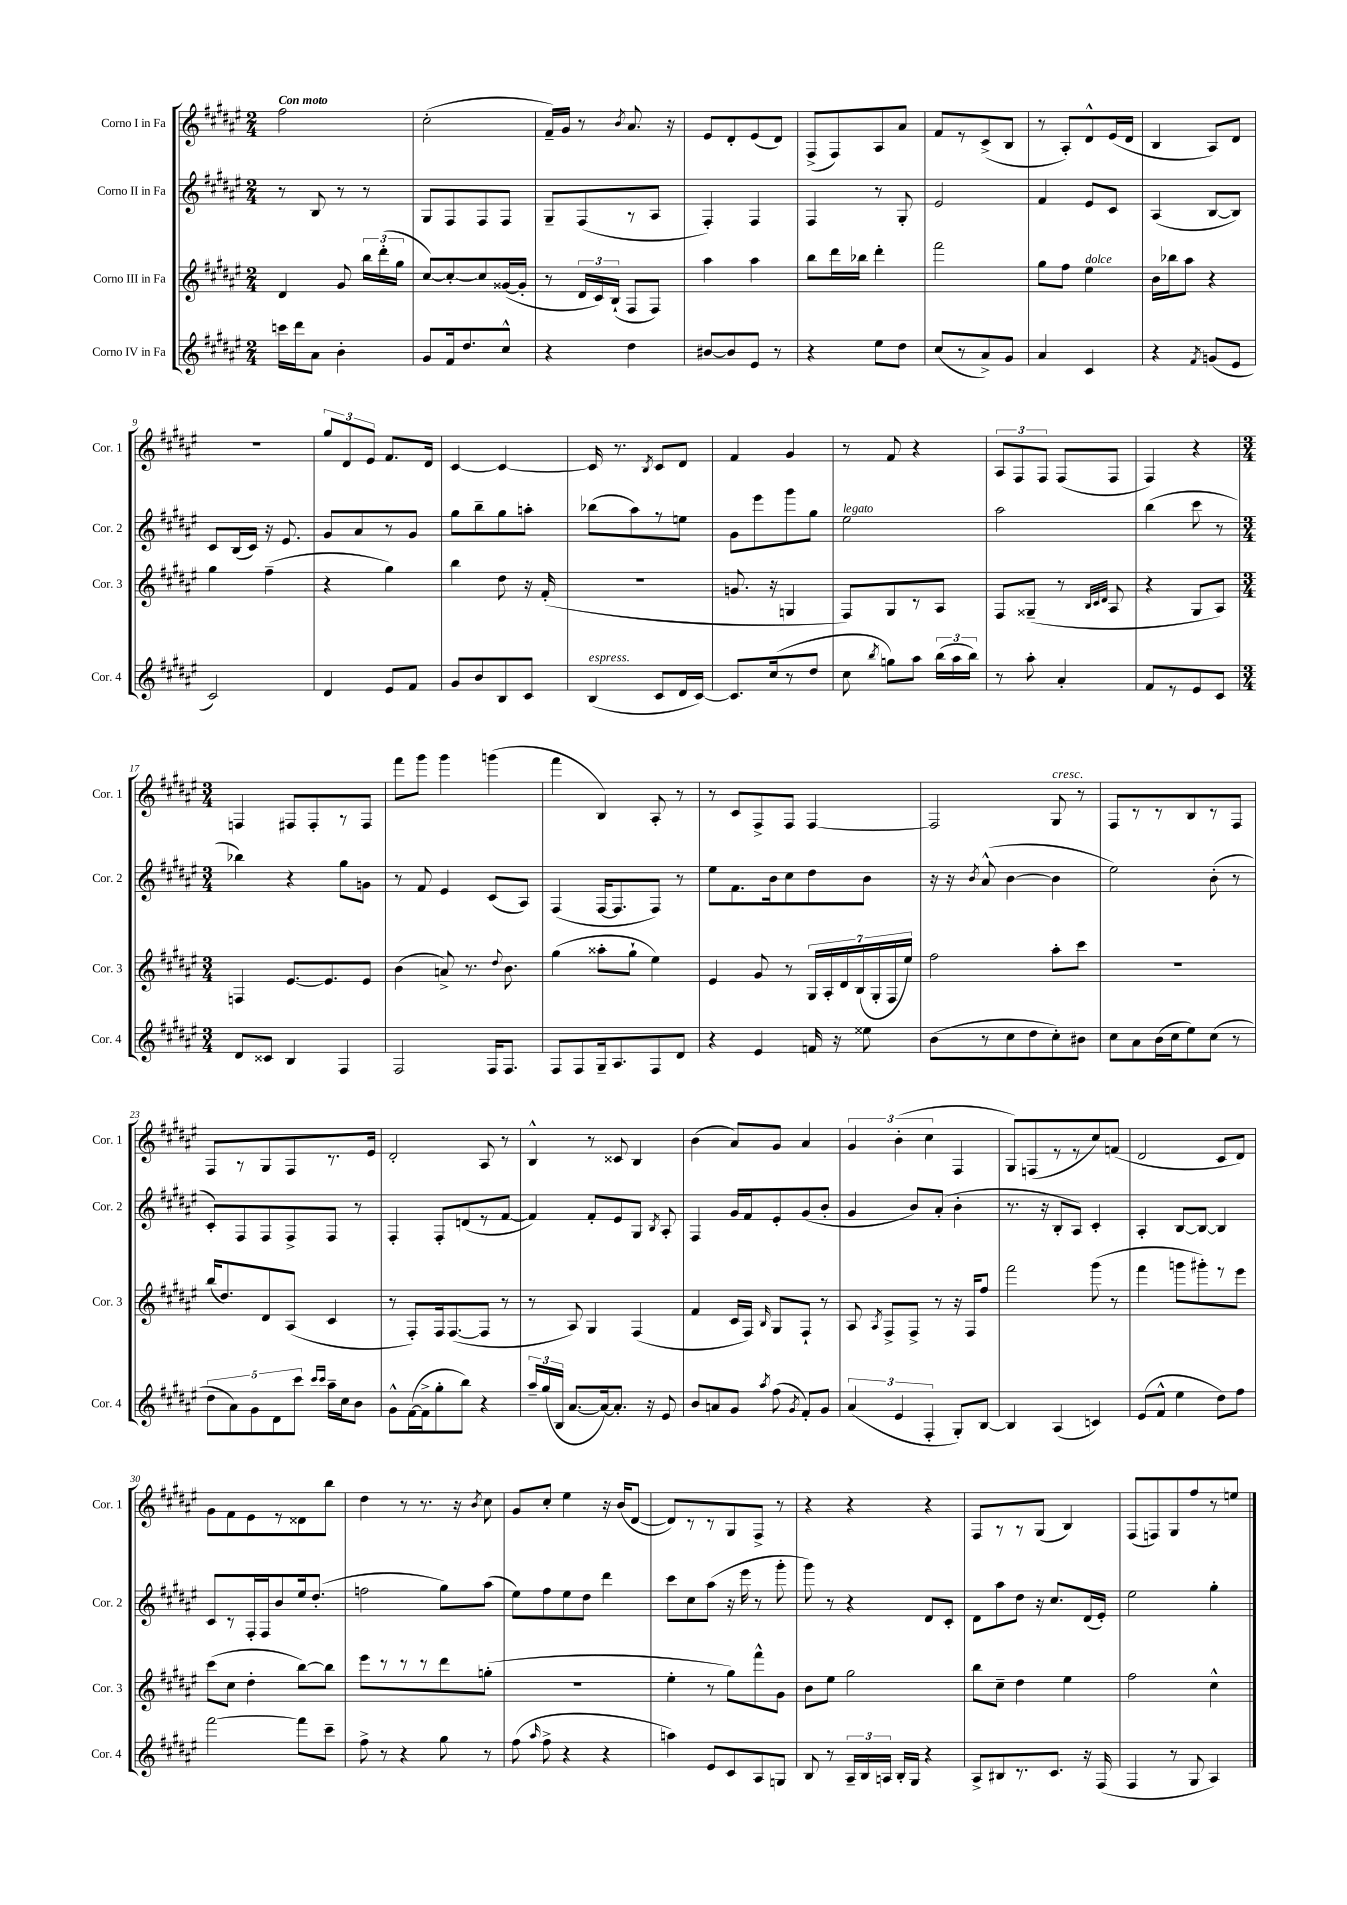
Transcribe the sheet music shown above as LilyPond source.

<<
\new StaffGroup <<
\new Staff = "s0" \with { instrumentName = "Corno I in Fa" shortInstrumentName = "Cor. 1" } {
    \clef treble \key fis \major \numericTimeSignature \time 2/4 \tempo "Con moto"
    \autoBeamOff fis''2 |
    cis''2-.( |
    fis'16[--) gis'16] r8 \acciaccatura { b'8 } ais'8. r16 |
    eis'8[ dis'8-. eis'8( dis'8]) |
    fis8[->( fis8) ais8 ais'8] |
    fis'8[ r8 cis'8->( b8] |
    r8 ais8[-.) dis'8-^ eis'16( dis'16] |
    b4 ais8[) dis'8] |
    r2 |
    \tuplet 3/2 { gis''8[ dis'8 eis'8] } fis'8.[ dis'16] |
    cis'4~ cis'4~ |
    cis'16 r8. \acciaccatura { b8 } cis'8[ dis'8] |
    fis'4 gis'4 |
    r8 fis'8 r4 |
    \tuplet 3/2 { ais8[ fis8 fis8] } fis8[( fis8] |
    fis4) r4 |
    \numericTimeSignature \time 3/4 f4 fis8[ fis8-. r8 fis8] |
    fis'''8[ gis'''8] gis'''4 g'''4( |
    fis'''4 b4) ais8-. r8 |
    r8 cis'8[ fis8-> fis8] fis4~ |
    fis2 gis8^\markup { \italic "cresc." } r8 |
    fis8[ r8 r8 b8 r8 fis8] |
    fis8[ r8 gis8 fis8 r8. eis'16] |
    dis'2-. ais8 r8 |
    b4-^ r8 cisis'8 b4 |
    b'4( ais'8[) gis'8] ais'4 |
    \tuplet 3/2 { gis'4 b'4-.( cis''4 } fis4 |
    gis8[) f8( r8 r8 cis''8) f'8]( |
    dis'2 cis'8[ dis'8]) |
    gis'8[ fis'8 eis'8 r8 disis'8 b''8] |
    dis''4 r8 r8. r16 \acciaccatura { b'8 } cis''8 |
    gis'8[ cis''8]-. eis''4 r16 b'16[( dis'8]~ |
    dis'8[) r8 r8 gis8 fis8]-> r8 |
    r4 r4 r4 |
    fis8[ r8 r8 gis8]( b4) |
    fis8[( f8) gis8 fis''8 r8 e''8] \bar "|." |
}
\new Staff = "s1" \with { instrumentName = "Corno II in Fa" shortInstrumentName = "Cor. 2" } {
    \clef treble \key fis \major \numericTimeSignature \time 2/4
    \autoBeamOff r8 b8 r8 r8 |
    gis8[ fis8 fis8 fis8] |
    gis8[-- fis8( r8 ais8] |
    fis4-.) fis4 |
    fis4 r8 gis8-. |
    eis'2 |
    fis'4 eis'8[ cis'8] |
    ais4( b8[~ b8]) |
    cis'8[ b16( cis'16]) r16 eis'8. |
    gis'8[ ais'8 r8 gis'8] |
    gis''8[ b''8-- gis''8 a''8]-. |
    bes''8[( ais''8) r8 e''8] |
    gis'8[ eis'''8 gis'''8 gis''8] |
    eis''2^\markup { \italic "legato" } |
    ais''2 |
    b''4( cis'''8 r8 |
    \numericTimeSignature \time 3/4 bes''4) r4 gis''8[ g'8] |
    r8 fis'8 eis'4 cis'8[( ais8]) |
    fis4( fis16[~ fis8. fis8]) r8 |
    eis''8[ fis'8. b'16 cis''8 dis''8 b'8] |
    r16 r16 \acciaccatura { b'8 } ais'8-^( b'4~ b'4 |
    eis''2) b'8-.( r8 |
    cis'8[-.) fis8 fis8 fis8-> fis8] r8 |
    fis4-. fis8[-. d'8( r8 fis'8]~ |
    fis'4) fis'8[-. eis'8 gis8] \acciaccatura { b8 } ais8-. |
    fis4 gis'16[ fis'16 eis'8-. gis'8( b'8]-. |
    gis'4 b'8[) ais'8]-.( b'4-. |
    r8. r16 b8[-. ais8]) cis'4-. |
    ais4-. b8[~ b8]~ b4 |
    cis'8[ r8 fis16-. fis16 b'8 eis''16 dis''8.]-.( |
    f''2 gis''8[) ais''8]( |
    eis''8[) fis''8 eis''8 dis''8] dis'''4 |
    cis'''8[ cis''8 ais''8]( r16 eis'''16 r8 gis'''8-. |
    gis'''8) r8 r4 dis'8[ cis'8]-. |
    dis'8[ ais''8 dis''8] r16 cis''8.[ dis'16( eis'16]-.) |
    eis''2 gis''4-. \bar "|." |
}
\new Staff = "s2" \with { instrumentName = "Corno III in Fa" shortInstrumentName = "Cor. 3" } {
    \clef treble \key fis \major \numericTimeSignature \time 2/4
    \autoBeamOff dis'4 gis'8 \tuplet 3/2 { b''16[ dis'''16-.( gis''16] } |
    cis''8[~) cis''8~-. cis''8 gisis'16~( gisis'16]-. |
    r8 \tuplet 3/2 { dis'16[ cis'16) b16]-!( } fis8[ fis8]) |
    ais''4 ais''4 |
    b''8[ dis'''16 bes''16] dis'''4-. |
    fis'''2 |
    gis''8[ fis''8] eis''4^\markup { \italic "dolce" } |
    b'16[ bes''16 ais''8] r4 |
    gis''4 fis''4--( |
    r4 gis''4) |
    b''4 dis''8 r16 fis'16-.( |
    r2 |
    g'8. r16 g4 |
    fis8[) gis8 r8 ais8] |
    fis8[ gisis8]--( r8 \grace { b32[ cis'32 dis'32] } ais8 |
    r4 gis8[ ais8]) |
    \numericTimeSignature \time 3/4 f4 eis'8.[~ eis'8. eis'8] |
    b'4( a'8->) r8. \appoggiatura { dis''8 } b'8. |
    gis''4( aisis''8[-. gis''8]-! eis''4) |
    eis'4 gis'8 r8 \tuplet 7/4 { gis16[ ais16-. dis'16 b16( gis16-. fis16 eis''16]) } |
    fis''2 ais''8[-. cis'''8] |
    R2. |
    b''16[( dis''8.) dis'8 ais8]( cis'4 |
    r8 fis8[-.) fis16 fis8.~( fis8] r8 |
    r8 ais8) gis4 fis4( |
    fis'4 cis'16[ fis16]) \grace { b16 } gis8[ fis8]-! r8 |
    ais8 \acciaccatura { ais8 } fis8[-> fis8]-> r8 r16 fis16[ fis''8] |
    fis'''2 gis'''8( r8 |
    fis'''4 g'''8[ gis'''8-.) r8 eis'''8] |
    cis'''8[( cis''8] dis''4-. b''8[~) b''8] |
    eis'''8[ r8 r8 r8 dis'''8 g''8]-.( |
    R2. |
    eis''4-. r8 gis''8[) fis'''8-^ gis'8] |
    b'8[ eis''8] gis''2 |
    b''8[ cis''8]-- dis''4 eis''4 |
    fis''2 cis''4-^ \bar "|." |
}
\new Staff = "s3" \with { instrumentName = "Corno IV in Fa" shortInstrumentName = "Cor. 4" } {
    \clef treble \key fis \major \numericTimeSignature \time 2/4
    \autoBeamOff c'''16[ dis'''16 ais'8] b'4-. |
    gis'8[ fis'16 dis''8. cis''8]-^ |
    r4 dis''4 |
    bis'8[~ bis'8 eis'8] r8 |
    r4 eis''8[ dis''8] |
    cis''8[( r8 ais'8->) gis'8] |
    ais'4 cis'4 |
    r4 \acciaccatura { fis'8 } g'8[( eis'8] |
    cis'2) |
    dis'4 eis'8[ fis'8] |
    gis'8[ b'8 b8 cis'8] |
    b4^\markup { \italic "espress." }( cis'8[ dis'16 cis'16]~) |
    cis'8.[ cis''16( r8 dis''8] |
    cis''8 \acciaccatura { b''8 } g''8[) ais''8] \tuplet 3/2 { b''16[( ais''16 b''16]) } |
    r8 ais''8-. ais'4-. |
    fis'8[ r8 eis'8 cis'8] |
    \numericTimeSignature \time 3/4 dis'8[ cisis'8] b4 fis4 |
    fis2 fis16[ fis8.] |
    fis8[ fis8 gis16-- ais8. fis8 dis'8] |
    r4 eis'4 f'16 r16 eisis''8 |
    b'8[( r8 cis''8 dis''8 cis''8-.) bis'8] |
    cis''8[ ais'8 b'16( cis''16 eis''8) cis''8]( r8 |
    \tuplet 5/4 { dis''8[ ais'8) gis'8 dis'8 cis'''8] } \grace { cis'''16[ cis'''16] } ais''16[-- cis''16 b'8] |
    gis'8[-^ fis'16~( fis'16-> gis''8-. b''8]) r4 |
    \tuplet 3/2 { ais''16[-- gis''16( b16] } ais'8.[~ ais'16~) ais'8.]-. r16 eis'8 |
    b'8[ a'8 gis'8] \acciaccatura { ais''8 } fis''8( \acciaccatura { gis'8 } fis'8[-.) gis'8] |
    \tuplet 3/2 { ais'4( eis'4 fis4-. } gis8[-.) b8]~ |
    b4 ais4( c'4) |
    eis'8[( fis'8]-^ eis''4 dis''8[) fis''8] |
    fis'''2~ fis'''8[ cis'''8]-- |
    fis''8-> r8 r4 gis''8 r8 |
    fis''8( \grace { ais''16 } fis''8-> r4 r4 |
    a''4) eis'8[ cis'8 ais8 g8] |
    b8 r8 \tuplet 3/2 { ais16[-- b16 a16] } b16[-. gis16] r4 |
    ais8[-> bis8 r8. cis'8.] r16 fis16( |
    fis4 r8 gis8 ais4) \bar "|." |
}
>>
>>
